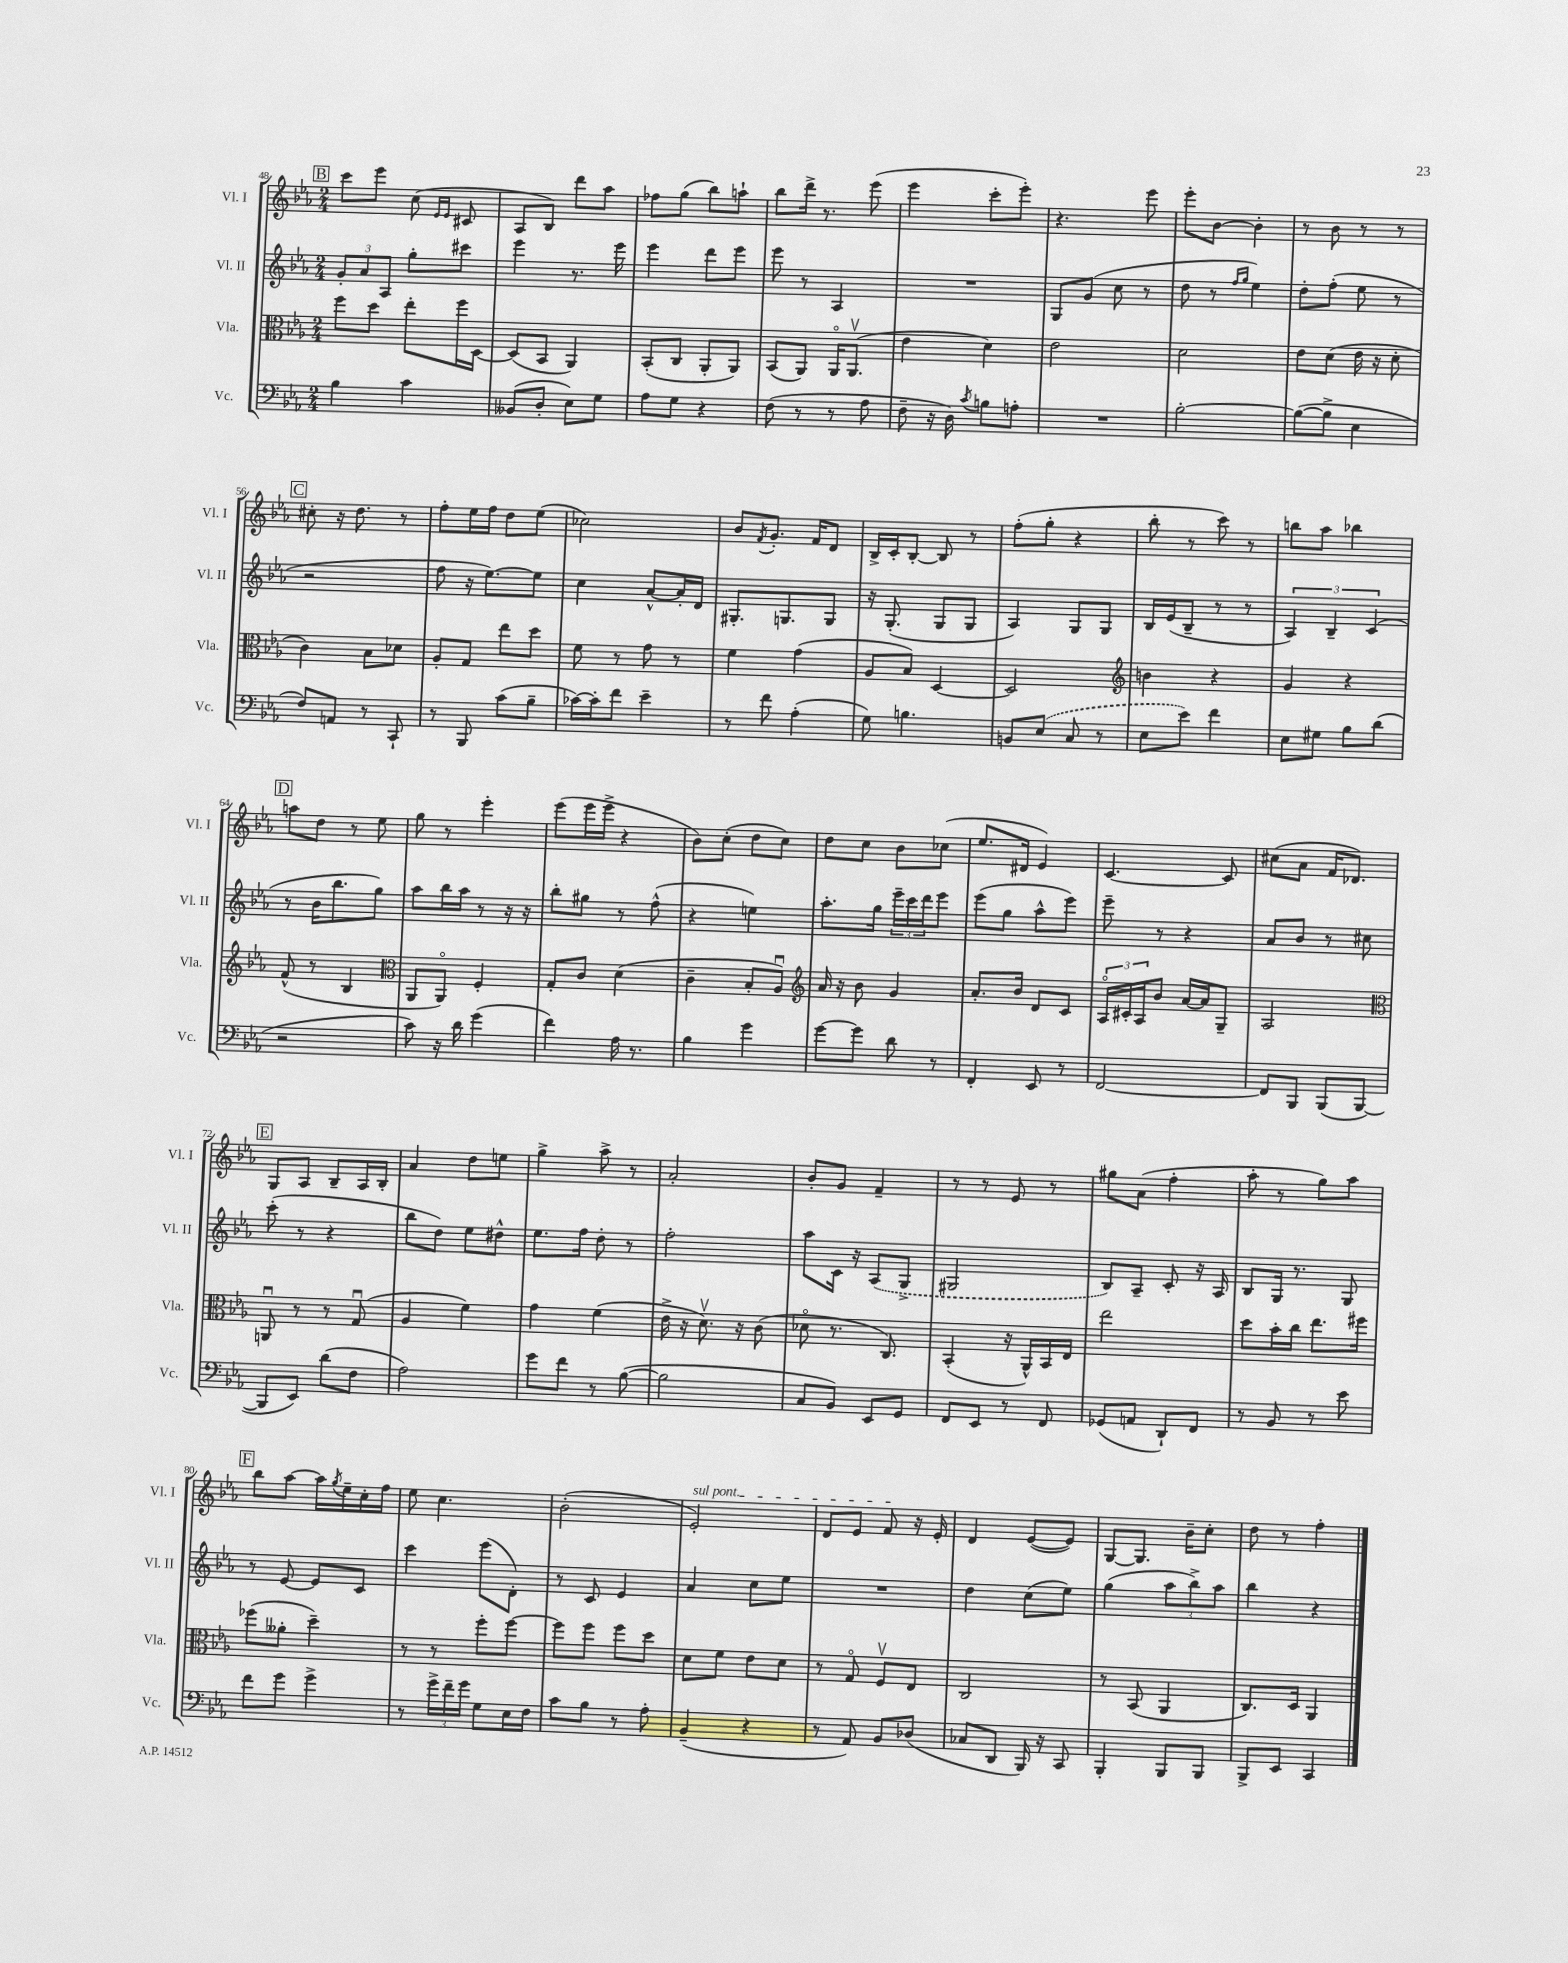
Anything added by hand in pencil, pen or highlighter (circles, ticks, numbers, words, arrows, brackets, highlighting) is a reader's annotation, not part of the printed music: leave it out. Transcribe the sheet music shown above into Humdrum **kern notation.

**kern	**kern	**kern	**kern
*staff4	*staff3	*staff2	*staff1
*clefF4	*clefC3	*clefG2	*clefG2
*k[b-e-a-]	*k[b-e-a-]	*k[b-e-a-]	*k[b-e-a-]
*M2/4	*M2/4	*M2/4	*M2/4
4B-	8ff	12g'	8ccc
.	.	12a-	.
.	8dd	.	8eee-
.	.	12A-	.
4c	8ee-'	8gg'	(8cc
.	.	.	16qqe-
.	.	.	16qqe-
.	16ff	8ccc#	8c#
.	[16D	.	.
=	=	=	=
(8BB--	(8D]	4eee-	8A-
8D'	8BB-	.	8B-)
8E-)	4AA-)	8.r	8ddd
8G	.	.	8aa-
.	.	16eee-	.
=	=	=	=
8A-	(8BB-'	4eee-	8ff-
8G	8C	.	(8gg
4r	8AA-'	8ddd	8bb-)
.	8AA-)	8eee-	8aa`
=	=	=	=
(8F	(8BB-	8eee-	8bb-
8r	8AA-)	8r	16ddd^
.	.	.	8.r
8r	16AA-o	4A-	.
.	(8.AA-v	.	.
8A-	.	.	(8eee-
=	=	=	=
8F~	4e-	2r	4eee-
16r	.	.	.
16D)	.	.	.
8qc	.	.	.
8B	4d)	.	8ccc'
8A'	.	.	8eee-')
=	=	=	=
2r	2e-	8G	4.r
.	.	(8g	.
.	.	8cc	.
.	.	8r	8eee-
=	=	=	=
[2B-'	2d	8dd	8eee-'
.	.	8r	[8b-
.	.	16qqff	.
.	.	16qqgg	.
.	.	4ee-)	4b-']
=	=	=	=
(8B-_	8e-	8dd'	8r
8B-^]	(8d	(8ff'	8b-
4E-	16e-	8ee-	8r
.	16r	.	.
.	8d'	8r	8r
=	=	=	=
8F)	4c)	2r	8cc#'
8AA	.	.	16r
.	.	.	8.dd
8r	8B-	.	.
8CC`	8d-	.	8r
=	=	=	=
8r	8A-'	8ff	8ff'
8BBB-	8G	16r	16ee-
.	.	[8.ee-)	16ff
(8c	8ee-	.	8dd
8B-~	8dd	8ee-]	(8ee-
=	=	=	=
[16c-)	8f	4cc	2cc-)
16c-']	.	.	.
8f	8r	.	.
4e-~	8g	[8a-^^	.
.	8r	16a-']	.
.	.	16d	.
=	=	=	=
8r	4f	8.G#'	8b-
.	.	.	8qf
8f	.	.	8.g'
.	.	8.G	.
(4A-'	(4g	.	.
.	.	.	16f
.	.	8G	8d
=	=	=	=
8G)	8A-	16r	16B-^
.	.	(8.G'	16c'
4.B	8B-)	.	[8B-'
.	[4D	8G	8B-]
.	.	8G	8r
=	=	=	=
8BB	2D]	4A-)	(8ff'
(8E-	.	.	8gg'
8C	.	8G	4r
8r	.	8G	.
=	=	=	=
*	*clefG2	*	*
8E-	4b	16B-	8bb-'
.	.	(16e-	.
8e-)	.	8B-~	8r
4f	4r	8r	8ccc)
.	.	8r	8r
=	=	=	=
8E-	4g	6A-)	8bb
8G#	.	.	8aa-
.	.	6B-~	.
8B-	4r	.	4bb-
.	.	(6c	.
(8d	.	.	.
=	=	=	=
2r	(8f^^	8r	8aa
.	8r	16b-	8dd
.	.	8.bb-	.
.	4B-	.	8r
.	.	8gg)	8ee-
=	=	=	=
*	*clefC3	*	*
8c)	8AA-	8aa-	8gg
16r	8AA-o)	16bb-	8r
16d	.	16aa-	.
(4g	4F'	8r	4eee-'
.	.	16r	.
.	.	16r	.
=	=	=	=
4f)	8G'	8bb-'	(8eee-
.	8c	8gg#	16eee-
.	.	.	16eee-^
16A-	(4d	8r	4r
8.r	.	.	.
.	.	(8ff^^	.
=	=	=	=
4B-	4c~	4r	8b-)
.	.	.	(8cc'
4g	8B-'	4ee)	8dd
.	8A-u)	.	8cc)
=	=	=	=
*	*clefG2	*	*
[8g	16a-	8.aa-'	8dd
.	16r	.	.
8g]	8b-	.	8cc
.	.	16gg	.
8d	4g	24eee-~	8b-
.	.	24ccc	.
.	.	24ddd	.
8r	.	8eee-	(8cc-
=	=	=	=
4FF'	8.a-'	(8eee-	8.ee-
.	.	8gg	.
.	16b-	.	16d#
8EE-	8d	8aa-^^	4e-)
8r	8c	8eee-)	.
=	=	=	=
[2FF	24A-o	8eee-~	[4.c
.	24c#'	.	.
.	24A-	.	.
.	8b-	8r	.
.	[16a-	4r	.
.	16a-]	.	.
.	8G~	.	8c]
=	=	=	=
8FF]	2A-	8a-	(8cc#
8BBB-	.	8b-	8a-
(8BBB-	.	8r	16f
.	.	.	8.d-)
[8BBB-	.	8cc#	.
=	=	=	=
*	*clefC3	*	*
8BBB-]	8AAu	(8ccc'	8G
8EE-)	8r	8r	8A-
(8d	8r	4r	8B-~
8F	(8Gu	.	16A-
.	.	.	16B-'
=	=	=	=
2A-)	4A-	8bb-	4a-
.	.	8dd)	.
.	4f)	8ee-	8dd
.	.	8dd#^^	8ee
=	=	=	=
8g	4g	8.ee-	4gg^
8f	.	.	.
.	.	16ff	.
8r	(4f	8dd'	8aa-^
([8B-	.	8r	8r
=	=	=	=
2B-]	16e-^	2ff'	2a-'
.	16r	.	.
.	8.dv)	.	.
.	16r	.	.
.	(8c	.	.
=	=	=	=
8C	8d-o	8aa-	8b-'
8BB-)	8.r	16c	8g
.	.	16r	.
8EE-	.	(8A-	4f~
.	8.C)	.	.
8GG	.	8G^	.
=	=	=	=
8FF	(4BB-'	2G#	8r
8EE-	.	.	8r
8r	16r	.	8e-
.	16AA-^^)	.	.
8FF	16BB-	.	8r
.	16E-	.	.
=	=	=	=
(8GG-	2ee-	8B-)	8gg#
8AA	.	8A-~	(8a-
8DD`)	.	8c'	4ff'
8FF	.	16r	.
.	.	16A-	.
=	=	=	=
8r	8dd	8B-	8aa-'
8BB-	16b-'	16G	8r
.	16cc	8.r	.
8r	8.ee-	.	8gg)
8e-	.	8G	8aa-
.	16ff#	.	.
=	=	=	=
8f	(8ff-	8r	8bb-
8g	8a--'	[8e-	[8aa-
4g^	4dd~)	8e-]	16aa-]
.	.	.	8qgg
.	.	.	16ee-~
.	.	8c	16cc'
.	.	.	16ff
=	=	=	=
8r	8r	4ccc	8ee-
24g^	8r	.	4.cc
24f~	.	.	.
24g	.	.	.
8G	8ff'	(8eee-	.
16E-	[8ff	8d')	.
16F	.	.	.
=	=	=	=
8c	8ff]	8r	(2b-'
8B-	8ff	8c	.
8r	8ff	4e-	.
8A-'	8dd	.	.
=	=	=	=
(4BB-~	8d	4a-	2e-')
.	8f	.	.
4r	8e-	8cc	.
.	8d	8ee-	.
=	=	=	=
8r	8r	2r	8d
8AA-)	8Go	.	8e-
8BB-	8Fv	.	8f
(8D-	8E-	.	16r
.	.	.	16e-'
=	=	=	=
8C-	2C	4dd	4d
8DD	.	.	.
16BBB-)	.	(8cc	([8e-
16r	.	.	.
8CC	.	8ee-)	8e-])
=	=	=	=
4BBB-'	8r	(4gg	[8G
.	(8BB-	.	8.G]
8BBB-	4AA-	12aa-	.
.	.	.	16b-~
.	.	12bb-^)	.
8BBB-	.	.	8cc'
.	.	12aa-	.
=	=	=	=
8BBB-^	8.C)	4bb-	8dd
8EE-	.	.	8r
.	16D	.	.
4CC	4AA-	4r	4ff'
==	==	==	==
*-	*-	*-	*-
